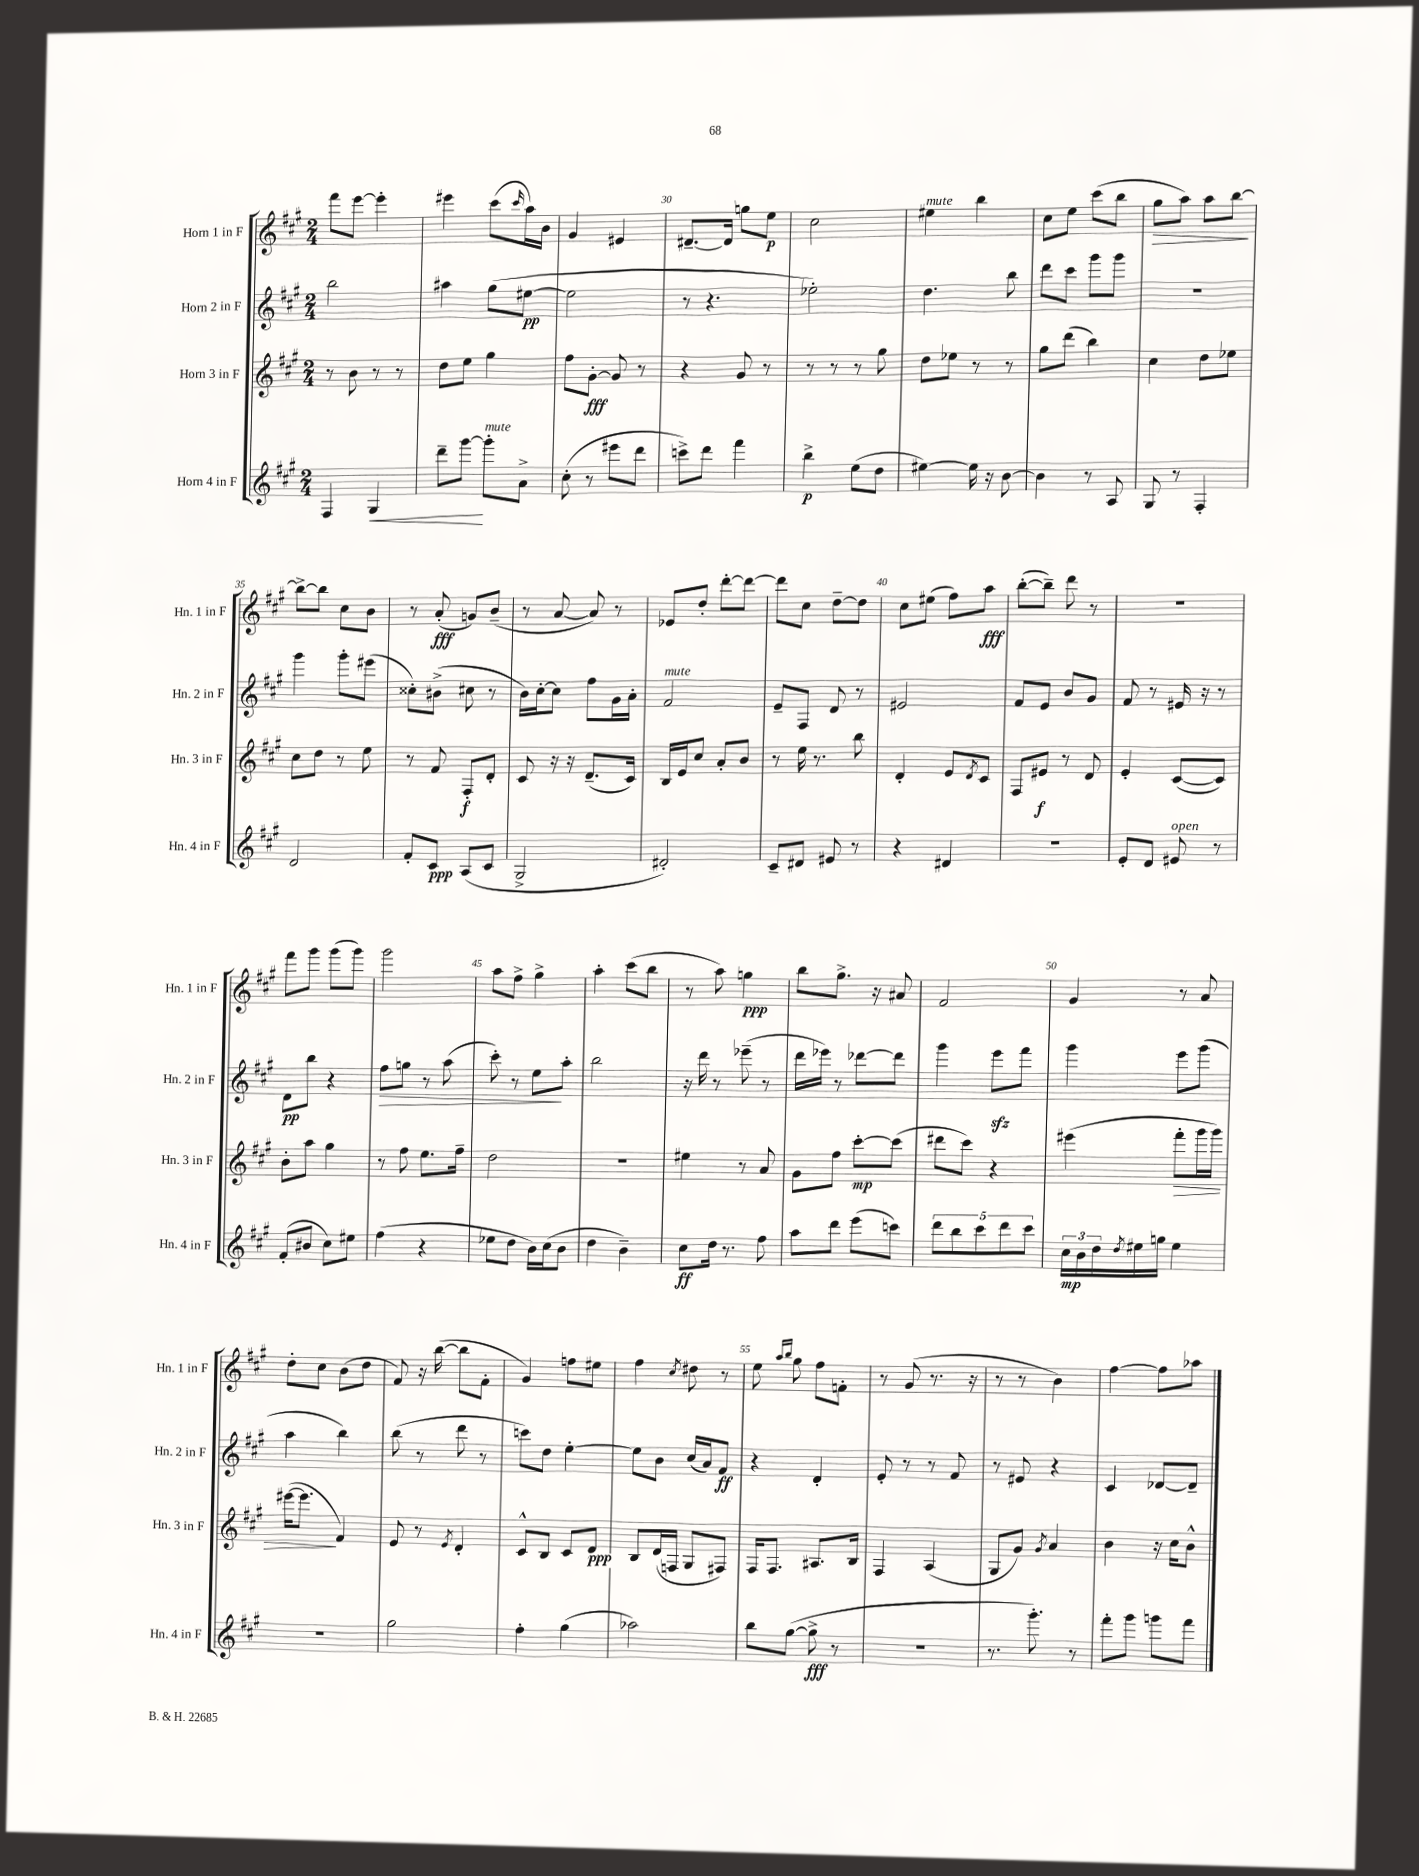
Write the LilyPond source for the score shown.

<<
\new StaffGroup <<
\new Staff = "s0" \with { instrumentName = "Horn 1 in F" shortInstrumentName = "Hn. 1 in F" } {
    \clef treble \key a \major \numericTimeSignature \time 2/4
    fis'''8 e'''8~ e'''4-. |
    eis'''4 cis'''8( \grace { cis'''16 } a''16) b'16 |
    gis'4 eis'4 |
    dis'8.~-- dis'16 g''8 e''8\p |
    cis''2 |
    eis''4^\markup { \italic "mute" } b''4 |
    cis''8 e''8 cis'''8( b''8 |
    gis''8\> a''8) a''8 b''8~\! |
    b''8~-> b''8 cis''8 b'8 |
    r8 a'8-.\fff( g'8) b'8--( |
    r8 a'8~ a'8) r8 |
    ees'8 d''8-. d'''8~-. d'''8~ |
    d'''8 cis''8 d''8~-- d''8 |
    cis''8 eis''8( fis''8) a''8\fff |
    b''8~-.( b''8--) d'''8 r8 |
    R2 |
    fis'''8 gis'''8 gis'''8( gis'''8) |
    gis'''2 |
    a''8 fis''8-> gis''4-> |
    a''4-. cis'''8( b''8 |
    r8 a''8) g''4\ppp |
    b''8 gis''8.-> r16 ais'8 |
    fis'2 |
    gis'4 r8 a'8 |
    d''8-. cis''8 b'8( d''8 |
    fis'8) r16 b''16~( b''8 fis'8-. |
    gis'4) f''8 eis''8 |
    fis''4 \acciaccatura { cis''8 } dis''8 r8 |
    e''8 \grace { a''16 b''16 } gis''8 fis''8 f'8-. |
    r8 gis'8( r8. r16 |
    r8 r8 b'4) |
    fis''4~ fis''8 aes''8 \bar "|." |
}
\new Staff = "s1" \with { instrumentName = "Horn 2 in F" shortInstrumentName = "Hn. 2 in F" } {
    \clef treble \key a \major \numericTimeSignature \time 2/4
    b''2 |
    ais''4 gis''8( eis''8~\pp |
    eis''2 |
    r8 r4. |
    ees''2-.) |
    d''4. b''8 |
    d'''8 cis'''8 gis'''8 gis'''8 |
    R2 |
    gis'''4 gis'''8-. eis'''8( |
    cisis''8-.) bis'8->( cis''8 r8 |
    b'16) cis''16~-. cis''8 fis''8 gis'16 a'16-. |
    fis'2^\markup { \italic "mute" } |
    e'8-- fis8 d'8 r8 |
    eis'2 |
    fis'8 e'8 b'8 gis'8 |
    fis'8 r8 eis'16 r16 r8 |
    d'8\pp b''8 r4 |
    fis''8\> g''8 r8 a''8( |
    cis'''8-.) r8 e''8\! a''8-. |
    b''2 |
    r16 d'''16 r8 ees'''8--( r8 |
    d'''16 ees'''16) r8 des'''8~ des'''8 |
    gis'''4 e'''8\sfz fis'''8 |
    gis'''4 e'''8 gis'''8( |
    a''4 b''4) |
    b''8( r8 d'''8 r8 |
    c'''8) d''8 e''4~-. |
    e''8 b'8 cis''16( a'16) fis'8\ff |
    r4 d'4-. |
    e'8-. r8 r8 fis'8 |
    r8 eis'8 r4 |
    cis'4 des'8~ des'8-- \bar "|." |
}
\new Staff = "s2" \with { instrumentName = "Horn 3 in F" shortInstrumentName = "Hn. 3 in F" } {
    \clef treble \key a \major \numericTimeSignature \time 2/4
    r8 b'8 r8 r8 |
    d''8 e''8 gis''4 |
    fis''8 gis'8~-.\fff gis'8 r8 |
    r4 gis'8 r8 |
    r8 r8 r8 gis''8 |
    d''8 ees''8 r8 r8 |
    gis''8 d'''8( b''4) |
    cis''4 d''8 ees''8 |
    cis''8 d''8 r8 e''8 |
    r8 fis'8 fis8-.\f d'8-. |
    cis'8 r16 r16 d'8.--( cis'16) |
    b16 e'16 cis''8 a'8-. b'8 |
    r8 e''16 r8. b''8 |
    d'4-. e'8 \acciaccatura { d'8 } cis'8 |
    fis8 eis'8\f r8 d'8 |
    e'4-. cis'8~( cis'8) |
    b'8-. a''8 gis''4 |
    r8 fis''8 e''8. fis''16-- |
    d''2 |
    R2 |
    eis''4 r8 a'8 |
    gis'8 fis''8 cis'''8~-.\mp cis'''8( |
    dis'''8 cis'''8) r4 |
    eis'''4( fis'''8-.\> gis'''16 gis'''16) |
    eis'''16~( eis'''8.\! fis'4) |
    e'8 r8 \acciaccatura { e'8 } d'4-. |
    cis'8-^ b8 cis'8 d'8\ppp |
    b8 d'16( f16 gis8 fis8) |
    fis16 fis8. ais8. b16 |
    fis4 a4( |
    gis8 gis'8) \acciaccatura { gis'8 } a'4 |
    b'4 r16 cis''16 b'8-^ \bar "|." |
}
\new Staff = "s3" \with { instrumentName = "Horn 4 in F" shortInstrumentName = "Hn. 4 in F" } {
    \clef treble \key a \major \numericTimeSignature \time 2/4
    fis4 gis4\< |
    d'''8-- gis'''8~\! gis'''8-.^\markup { \italic "mute" } a'8-> |
    cis''8-.( r8 eis'''8 d'''8 |
    c'''8->) d'''8 fis'''4 |
    b''4->\p e''8( d''8 |
    eis''4~) eis''16 r16 b'8~ |
    b'4 r8 a8 |
    gis8 r8 fis4-. |
    d'2 |
    fis'8-. cis'8\ppp a8( cis'8 |
    gis2-> |
    dis'2-.) |
    cis'8-- dis'8 eis'8 r8 |
    r4 dis'4 |
    r2 |
    e'8-. d'8 eis'8^\markup { \italic "open" } r8 |
    fis'8-.( bis'8 cis''8) eis''8 |
    fis''4( r4 |
    ees''8 d''8 b'16) cis''16( b'8 |
    d''4 b'4--) |
    cis''8\ff d''16 r8. fis''8 |
    a''8 d'''8 e'''8( c'''8) |
    \tuplet 5/4 { d'''8 b''8 cis'''8 d'''8 cis'''8 } |
    \tuplet 3/2 { cis''16\mp b'16 d''16 } \acciaccatura { d''8 } eis''16 g''16 eis''4 |
    R2 |
    gis''2 |
    fis''4-. gis''4( |
    aes''2) |
    b''8 gis''8~( gis''8->\fff r8 |
    r2 |
    r8. gis'''8.-.) r8 |
    fis'''8-. gis'''8 g'''8 fis'''8 \bar "|." |
}
>>
>>
\layout { \context { \Score currentBarNumber = #27 \override BarNumber.break-visibility = ##(#f #t #t) barNumberVisibility = #(every-nth-bar-number-visible 5) } }
